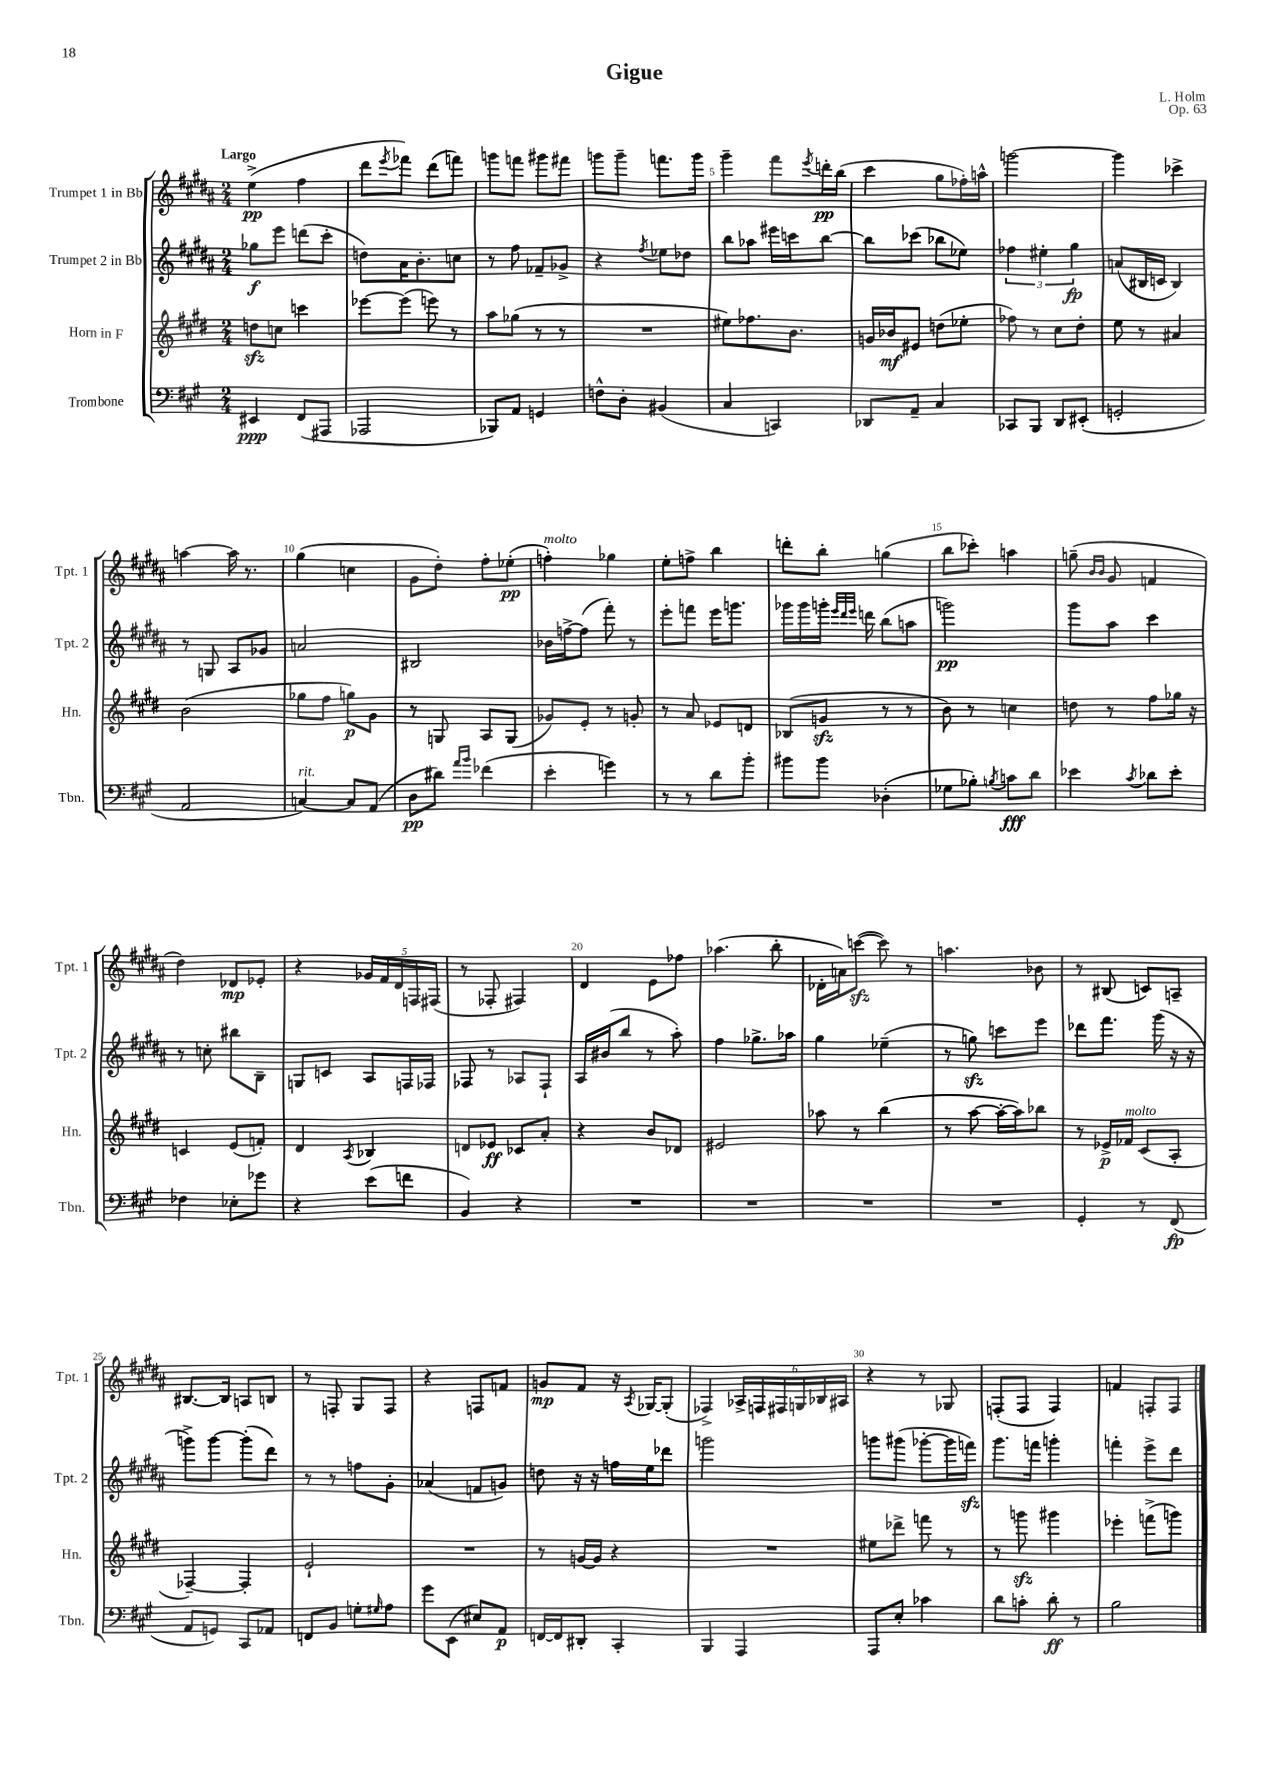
\header { title = "Gigue" composer = "L. Holm" opus = "Op. 63" }
<<
\new StaffGroup <<
\new Staff = "s0" \with { instrumentName = "Trumpet 1 in Bb" shortInstrumentName = "Tpt. 1" } {
    \clef treble \key b \major \numericTimeSignature \time 2/4 \tempo "Largo"
    e''4->\pp( fis''4 |
    dis'''8 \acciaccatura { e'''8 } fes'''8) dis'''8( f'''8) |
    g'''8 f'''8 gis'''8 fis'''8 |
    g'''8 g'''8-- f'''8. g'''16 |
    gis'''4-- fis'''8 \acciaccatura { e'''8 } d'''16-.\pp b''16( |
    cis'''4 gis''8 fes''16-.) a''16-^ |
    g'''2~ |
    g'''4 ces'''4-> |
    a''4~ a''16 r8. |
    gis''4( c''4 |
    gis'8 dis''8-.) fis''8-. ees''8-.\pp( |
    f''4-.^\markup { \italic "molto" }) ges''4 |
    e''8-. f''8-> b''4 |
    d'''8-. b''8-. g''4( |
    b''8 ces'''8-.) a''4 |
    g''8--( \grace { b'16 b'16 } gis'8 f'4 |
    dis''4) des'8\mp ees'8-. |
    r4 \tuplet 5/4 { ges'16 fis'16 dis'16 f16 fis16( } |
    r8 fes8-. fis4) |
    dis'4 e'8 fes''8 |
    aes''4.( b''8-. |
    des'16-. a'16) c'''8~\sfz( c'''8) r8 |
    a''4. bes'8 |
    r8 bis8( c'8) a8-- |
    bis8.~ bis16 a8 b8 |
    r8 f8-. gis8 f8 |
    r4 f8 f'8 |
    g'8\mp fis'8 r16 \acciaccatura { ais8 } ges16~ ges8-.( |
    fes4->) \tuplet 6/4 { aes16-> f16 fis16 g16 bes16 ais16 } |
    r4 r8 ges8 |
    f8-.( f8 f4) |
    f'4 f8-. f8 \bar "|." |
}
\new Staff = "s1" \with { instrumentName = "Trumpet 2 in Bb" shortInstrumentName = "Tpt. 2" } {
    \clef treble \key b \major \numericTimeSignature \time 2/4
    ges''8\f e'''8 d'''8( cis'''8-. |
    d''8) ais'16 b'8.-. c''8 |
    r8 fis''8 fes'8-- ges'8-> |
    r4 \acciaccatura { fis''8 } ees''8 des''8 |
    b''8 aes''8 eis'''16 c'''16 b''8~ |
    b''8 ces'''8( bes''8 ees''8) |
    \tuplet 3/2 { fes''4 eis''4-. gis''4\fp } |
    a'8( bis16 c'16 bis4) |
    r8 g8 ais8 ges'8 |
    a'2 |
    bis2 |
    bes'16 f''16~-> f''8( fis'''8-.) r8 |
    e'''8-. f'''8 e'''16 g'''8. |
    ges'''16 ges'''16 g'''16-. \grace { e'''32 dis'''32 e'''32 } d'''16 b''8( a''8 |
    g'''2\pp) |
    gis'''8 ais''8 cis'''4 |
    r8 c''8-. bis''8 b8-- |
    g8 c'8 ais8 f16 fes16 |
    fes8 r8 aes8 fes8-! |
    ais16 bis'16( b''8 r8 ais''8-.) |
    fis''4 ges''8.-> aes''16 |
    gis''4 ees''4--( |
    r8 g''8\sfz) c'''8 e'''8 |
    des'''8 fis'''8. gis'''16( r16 r16 |
    g'''8->) g'''8~ g'''8-.( dis'''8) |
    r8 r8 f''8 gis'8-. |
    aes'4( f'8 g'8) |
    d''8 r16 r16 f''16 e''16 des'''8 |
    g'''2 |
    g'''8 gis'''8( ges'''8~-. ges'''16 f'''16\sfz) |
    gis'''8. f'''16 g'''4-. |
    f'''4-. e'''8-> dis'''8 \bar "|." |
}
\new Staff = "s2" \with { instrumentName = "Horn in F" shortInstrumentName = "Hn." } {
    \clef treble \key e \major \numericTimeSignature \time 2/4
    d''8\sfz c''8 c'''4 |
    ees'''8~ ees'''8( e'''8) r8 |
    a''8 ges''8( r8 r8 |
    R2 |
    eis''8) fes''8. b'8. |
    g'16 bes'16\mf eis'8 d''8( ees''8-. |
    fes''8) r8 cis''8 dis''8-. |
    e''8 r8 ais'4 |
    b'2( |
    ges''8 fis''8 g''8\p) gis'8 |
    r8 g8 a8 g8( |
    ges'8) e'8-. r8 g'8-. |
    r8 a'8 ees'8 d'8 |
    bes8( g'8\sfz r8 r8 |
    b'8) r8 c''4 |
    d''8 r8 fis''8 ges''16 r16 |
    c'4 e'8( f'8-.) |
    dis'4 \acciaccatura { a8 } bes4 |
    d'8 ees'8\ff ces'8 a'8-. |
    r4 b'8 des'8 |
    eis'2 |
    aes''8 r8 b''4( |
    r8 a''8~ a''16~-. a''16) bes''8 |
    r8 ees'16->\p fes'16^\markup { \italic "molto" } cis'8( a8-. |
    fes4~--) fes4-. |
    e'2-! |
    R2 |
    r8 g'16~ g'16 r4 |
    R2 |
    eis''8 des'''8-> f'''8 r8 |
    r8 g'''8\sfz gis'''4 |
    ees'''4-. f'''8->( g'''8) \bar "|." |
}
\new Staff = "s3" \with { instrumentName = "Trombone" shortInstrumentName = "Tbn." } {
    \clef bass \key a \major \numericTimeSignature \time 2/4
    eis,4\ppp fis,8( ais,,8 |
    aes,,2 |
    bes,,8) a,8 g,4 |
    f8-^ d8-. bis,4( |
    cis4 c,4) |
    des,8 a,8-- cis4 |
    ces,8 b,,8 d,8 eis,8-.( |
    g,2-. |
    a,2 |
    c4~^\markup { \italic "rit." }) c8 a,8( |
    d8\pp dis'8) \grace { a'16 b'16 } fes'4( |
    e'4-. g'4) |
    r8 r8 d'8 b'8-. |
    bis'8 bis'8 des4-.( |
    ges8 bes8-.) \acciaccatura { b8 } c'8\fff d'8 |
    ees'4 \acciaccatura { cis'8 } des'8 ees'8-. |
    fes4 ees8-. ges'8 |
    r4 e'8( f'8 |
    b,4) r4 |
    R2 |
    R2 |
    R2 |
    R2 |
    gis,4-. r8 fis,8\fp( |
    a,8 g,8) cis,8 aes,8 |
    f,8 b,8 g8-. \grace { gis16 } a8 |
    gis'8 e,8( eis8) a,8\p |
    f,16~ f,16 dis,8-. cis,4-. |
    b,,4 a,,4 |
    a,,8 e8-. ces'4 |
    d'8 c'8-. d'8-.\ff r8 |
    b2 \bar "|." |
}
>>
>>
\layout { \context { \Score \override BarNumber.break-visibility = ##(#f #t #t) barNumberVisibility = #(every-nth-bar-number-visible 5) } }
